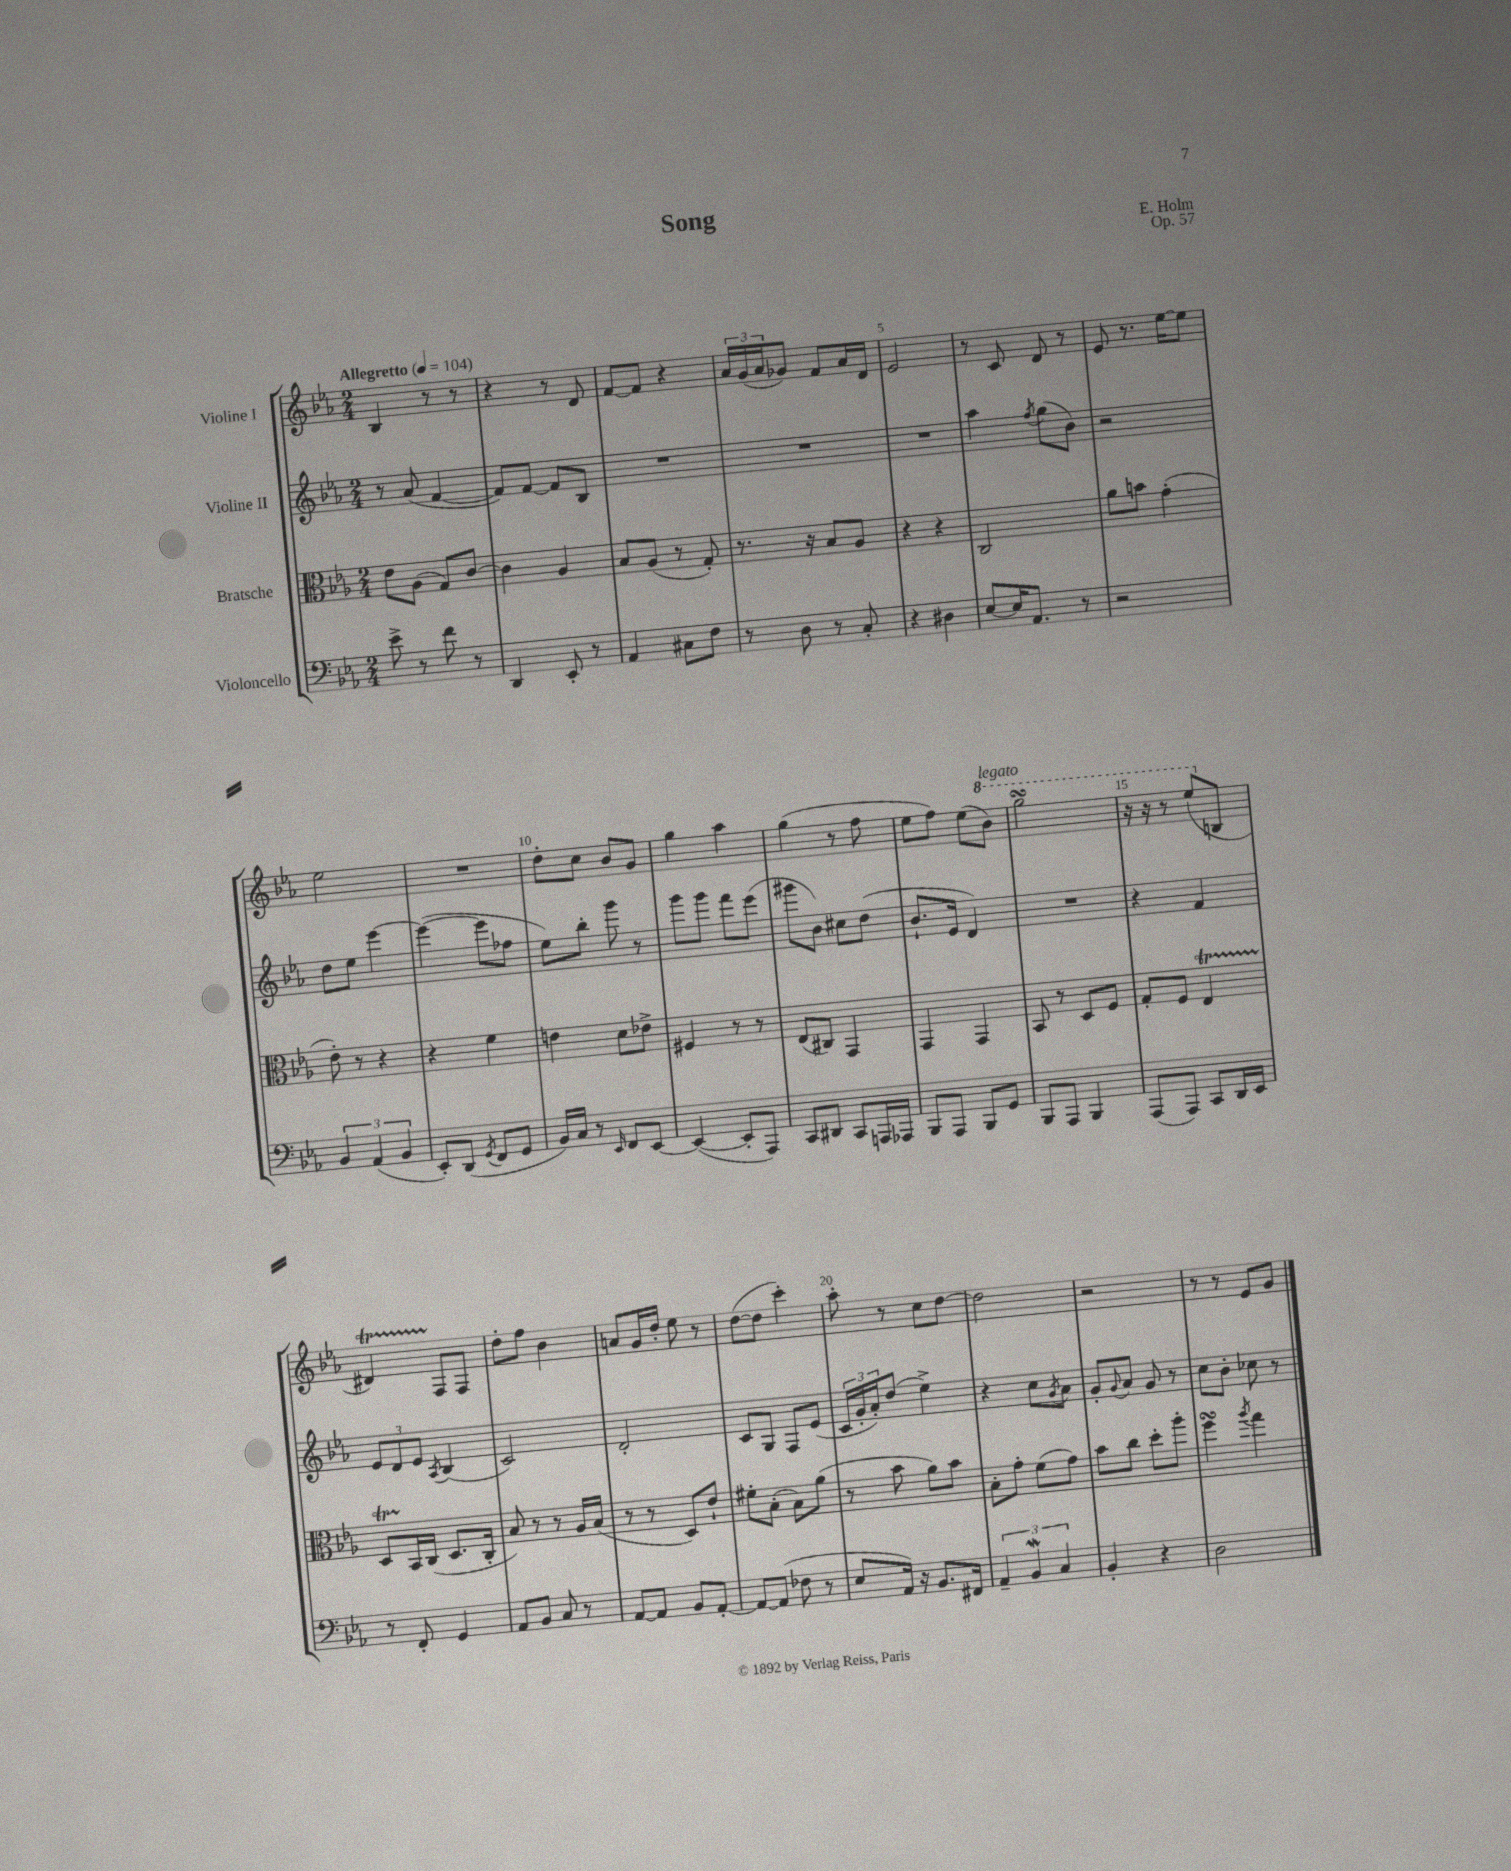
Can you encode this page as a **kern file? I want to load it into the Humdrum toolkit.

**kern	**kern	**kern	**kern
*part4	*part3	*part2	*part1
*staff4	*staff3	*staff2	*staff1
*I"Violoncello	*I"Bratsche	*I"Violine II	*I"Violine I
*clefF4	*clefC3	*clefG2	*clefG2
*k[b-e-a-]	*k[b-e-a-]	*k[b-e-a-]	*k[b-e-a-]
*M2/4	*M2/4	*M2/4	*M2/4
*MM104	*MM104	*MM104	*MM104
=1	=1	=1	=1
!	!	!	!LO:TX:a:B:t=Allegretto
8e-^\	8e-\L	8r	4B-/
8r	(8A-\J	(8a-/	.
8f\	8G/L)	[4f/	8r
8r	[8c/J	.	8r
=2	=2	=2	=2
4DD/	4c\]	8f/L])	4r
.	.	[8f/J	.
8EE-'/	4A-/	8f/L]	8r
8r	.	8B-/J	8d/
=3	=3	=3	=3
4AA-/	8B-/L	2r	[8f/L
.	(8A-/J	.	8f/J]
8C#X\L	8r	.	4r
8F\J	8G'/)	.	.
=4	=4	=4	=4
8r	8.r	2r	24a-/LL
.	.	.	(24g/
.	.	.	24a-/J
8D\	.	.	8g-X/J)
.	16r	.	.
8r	8B-/L	.	8f/L
8C'/	8A-/J	.	16a-/L
.	.	.	16d/JJ
=5	=5	=5	=5
4r	4r	2r	2e-/
4D#X\	4r	.	.
=6	=6	=6	=6
[8E-/L	2C/	4aa-\	8r
16E-/K]	.	.	8c/
8.AA-/J	.	.	.
.	.	8qff/	.
.	.	(8gg\L	8d/
8r	.	8b-\J)	8r
=7	=7	=7	=7
2r	8a-\L	2r	8e-/
.	8bn\J	.	8.r
.	(4g'\	.	.
.	.	.	[16ee-\KL
.	.	.	8ee-\J]
!!LO:LB:g=z
=8	=8	=8	=8
6BB-/	8e-'\)	8dd\L	2ee-\
.	8r	8ee-\J	.
(6AA-/	.	.	.
.	4r	[4eee-\	.
6BB-/	.	.	.
=9	=9	=9	=9
8EE-'/L)	4r	(4eee-\_	2r
(8DD/J	.	.	.
8qGG/	.	.	.
8FF/L	4f\	8eee-\L]	.
8GG/J	.	8ff-X\J	.
=10	=10	=10	=10
16BB-/LL)	4en\	8ee-\L)	8dd'\L
16C/JJ	.	.	.
8r	.	8bb-'\J	8cc\J
16qqEE-/	.	.	.
8FF/L	8d\L	8ggg\	8b-/L
[8EE-/J	8e-X^\J	8r	8g/J
=11	=11	=11	=11
(4EE-/_	4F#X/	8ggg\L	4gg\
.	.	8ggg\J	.
8EE-'/L]	8r	8fff\L	4aa-\
8AAA-/J)	8r	(8eee-\J	.
=12	=12	=12	=12
8CC/L	(8E-/L	8ggg#X\L	(4gg\
8DD#X/J	8C#X/J)	8b-\J)	.
8CC/L	4GG/	8cc#X\L	8r
16AAAn/L	.	(8dd\J	8ff\
16AAA-X/JJ	.	.	.
=13	=13	=13	=13
8BBB-/L	4GG/	8.b-`/L	8ee-\L
8AAA-/J	.	.	8ff\J)
.	.	16e-/Jk	.
8BBB-/L	4GG/	4d/)	(8ee-\L
*	*	*	*8va
!	!	!	!LO:TX:a:i:t=legato
8GG/J	.	.	8bb-\J)
=14	=14	=14	=14
8BBB-/L	8BB-/	2r	2gggsSsS\
8AAA-/J	8r	.	.
4BBB-/	8D/L	.	.
.	8F/J	.	.
=15	=15	=15	=15
(8AAA-/L	8G'/L	4r	16r
.	.	.	16r
8AAA-/J)	8F/J	.	8r
8CC/L	4E-T/	4f/	(8eee-/L
*	*	*	*X8va
16DD/L	.	.	8Bn/J
16EE-/JJ	.	.	.
!!LO:LB:g=z
=16	=16	=16	=16
8r	8DTTT/L	12e-/L	4d#Xt/)
.	.	12d/	.
8FF'/	16BB-/L	.	.
.	.	12e-/J	.
.	(16C/JJ	.	.
.	.	8qA-/	.
4GG/	8.D/L	(4B-/	8F/L
.	.	.	8F/J
.	16C'/Jk	.	.
=17	=17	=17	=17
8AA-/L	8B-/)	2c/)	8dd'\L
8BB-/J	8r	.	8ff\J
8C/	8r	.	4b-\
8r	16A-/LL	.	.
.	(16B-/JJ	.	.
=18	=18	=18	=18
[8AA-/L	8r	2d'/	8an/L
8AA-/J]	8r	.	16g/L
.	.	.	16dd'/JJ
8BB-/L	8D/L)	.	8ee-\
[8AA-'/J	8e-`/J	.	8r
=19	=19	=19	=19
8AA-/L_	8f#X'\L	8c/L	([8dd\L
(8AA-/J]	(8B-'\J	8G/J	8dd\J]
8F-X\	8B-\L)	8F/L	4ccc'\)
8r	(8a-\J	(8e-/J	.
=20	=20	=20	=20
8E-/L	8r	24c/LL	8aa-'\
.	.	24g'/	.
.	.	24a-'/J)	.
16AA-/Jk)	8b-\	(8dd/J	8r
16r	.	.	.
8.BB-/L	8a-\L)	4ee-^\)	8cc\L
.	8b-\J	.	[8dd\J
16FF#X/Jk	.	.	.
=21	=21	=21	=21
6AA-~/	8B-'\L	4r	2dd\]
.	8g'\J	.	.
6BB-W/	.	.	.
.	(8f\L	8cc\L	.
6C/	.	.	.
.	.	8qg/	.
.	8g\J)	8a-\J	.
=22	=22	=22	=22
4BB-'/	8b-\L	8g'/L	2r
.	.	8qqg/	.
.	8cc\J	8a-/J	.
4r	8dd'\L	8g/	.
.	8aa-'\J	8r	.
=23	=23	=23	=23
2D\	4ffsSSS\	8cc\L	8r
.	.	8b-'\J	8r
.	8qaa-/	.	.
.	4gg\	8cc-X\	8e-/L
.	.	8r	8g/J
==	==	==	==
*-	*-	*-	*-
